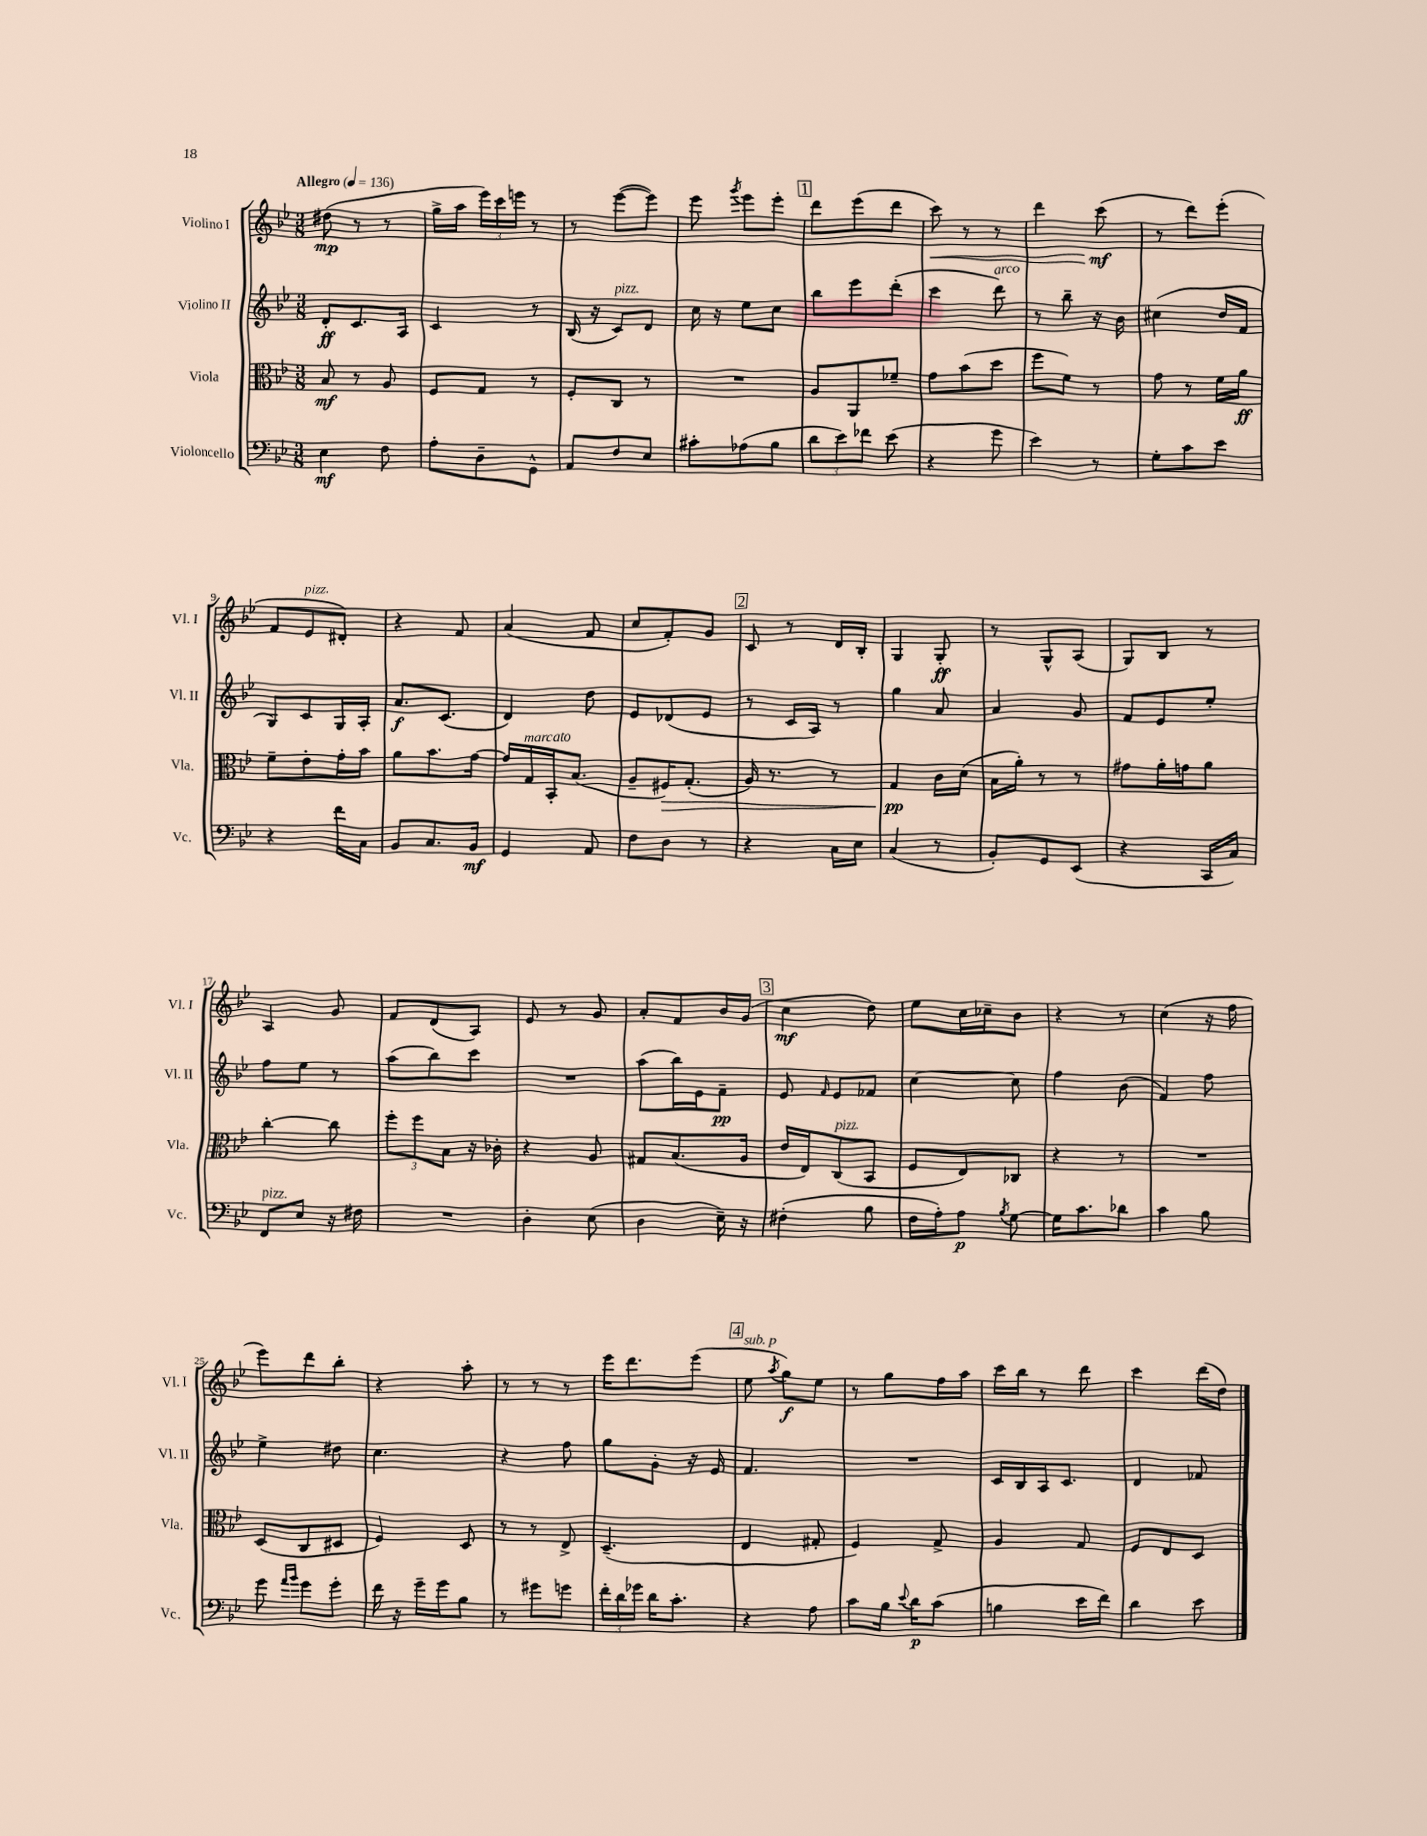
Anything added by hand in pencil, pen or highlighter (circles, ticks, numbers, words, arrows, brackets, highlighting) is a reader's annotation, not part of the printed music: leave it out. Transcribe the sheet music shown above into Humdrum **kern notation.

**kern	**kern	**kern	**kern
*staff4	*staff3	*staff2	*staff1
*clefF4	*clefC3	*clefG2	*clefG2
*k[b-e-]	*k[b-e-]	*k[b-e-]	*k[b-e-]
*M3/8	*M3/8	*M3/8	*M3/8
*MM136	*MM136	*MM136	*MM136
4E-	8B-	8d'	(8dd#
.	8r	8.c	8r
8F	8A	.	8r
.	.	16A	.
=	=	=	=
8A'	8F	4c	16gg^
.	.	.	16aa
8D~	8G	.	24eee-)
.	.	.	24ccc
.	.	.	24eee
8GG^^	8r	8r	8r
=	=	=	=
8AA	8F'	(16B-	8r
.	.	16r	.
8F	8C	8c)	([8eee-
8E-	8r	8d	8eee-])
=	=	=	=
8c#'	4.r	16cc	8eee-
.	.	16r	.
.	.	.	8qggg
(8A-	.	8ee-	8eee-
8B-	.	8cc	8eee-'
=	=	=	=
12d	8A	8bb-	8ddd
12e-)	.	.	.
.	8AA	8eee-	(8eee-
12f-	.	.	.
(8e-	8f-~	(8ddd'	8ddd
=	=	=	=
4r	8g	4ccc	8ccc)
.	(8b-	.	8r
8g	8dd	8ddd)	8r
=	=	=	=
4e-)	8ff	8r	4ddd
.	8f)	8bb-~	.
8r	8r	16r	(8ccc
.	.	16b-	.
=	=	=	=
8G'	8g	(4cc#	8r
8c	8r	.	8ddd)
8e-	16f	16dd	(8eee-'
.	16a	16f	.
=	=	=	=
4r	8f~	8G)	8f
.	8e-'	8c	8e-
16f	16g'	16G	8d#')
16C	16b-	16A'	.
=	=	=	=
8BB-	8a	8.a	4r
8.C	8.b-	.	.
.	.	(8.c	.
.	.	.	8f
16BB-	[16g	.	.
=	=	=	=
4GG	16g]	4d)	(4a
.	16G	.	.
.	16BB-'	.	.
.	(8.B-	.	.
8AA	.	8dd	8f
=	=	=	=
8F	8A~	8e-	8cc
8D	16F#)	(8d-	8f')
.	(8.G'	.	.
8r	.	8e-	8g
=	=	=	=
4r	16A)	8r	8c
.	8.r	.	.
.	.	16c	8r
.	.	16A)	.
16C	8r	8r	16d
16E-	.	.	16B-'
=	=	=	=
(4C	4G	4gg	4G
8r	16c	8a	8G'
.	(16d	.	.
=	=	=	=
8BB-')	16B-	4a	8r
.	16a')	.	.
8GG	8r	.	8G^^
(8EE-	8r	8g	(8A
=	=	=	=
4r	8g#	8f	8G)
.	16a'	8e-	8B-
.	16g	.	.
16CC	8a	8ee-'	8r
16C)	.	.	.
=	=	=	=
8FF	[4cc'	8ff	4A
8E-	.	8ee-	.
16r	8cc]	8r	8g
16F#	.	.	.
=	=	=	=
4.r	12ff'	(8aa	8f
.	12ff	.	.
.	.	8bb-)	(8d
.	12B-	.	.
.	16r	8ccc	8A)
.	16c-'	.	.
=	=	=	=
4D'	4r	4.r	8e-
.	.	.	8r
(8E-	8A	.	8g
=	=	=	=
4D	8G#	(8aa	8a'
.	(8.B-	16bb-)	8f
.	.	16e-	.
16E-~)	.	8f~	16b-
16r	16A	.	(16g
=	=	=	=
(4F#'	16e-	8e-	4cc
.	16E-)	.	.
.	.	16qqf	.
.	(8C	8e-	.
8B-	8BB-	8f-	8dd)
=	=	=	=
16F	8F	[4cc	8ee-
16A')	.	.	.
8A	8E-)	.	16cc
.	.	.	16cc-~
8qB-	.	.	.
[8G	8C-	8cc]	8b-
=	=	=	=
16G]	4r	4ff	4r
8.c	.	.	.
8d-	8r	(8b-	8r
=	=	=	=
4c	4.r	4f)	(4cc
8B-	.	8ff	16r
.	.	.	16ff
=	=	=	=
8g	(8D	4ee-^	8eee-)
16qqa	.	.	.
16qqb-	.	.	.
8g	8C	.	8ddd
8g'	8D#	8dd#	8bb-'
=	=	=	=
16f	4F)	4.cc	4r
16r	.	.	.
16g~	.	.	.
16g	.	.	.
8B-	8D	.	8aa'
=	=	=	=
8r	8r	4r	8r
8g#	8r	.	8r
8g	8E-^	8ff	8r
=	=	=	=
24f'	(4.D~	8gg	16eee-
24d	.	.	.
.	.	.	8.ddd
24g-	.	.	.
16d	.	8g'	.
8.c'	.	.	.
.	.	16r	(8eee-
.	.	16e-	.
=	=	=	=
4r	4E-	4.f	8ee-
.	.	.	8qaa
.	.	.	8gg)
8A	8G#'	.	8ee-
=	=	=	=
8c	4F)	4.r	8r
16B-	.	.	8gg
8qqe-	.	.	.
16d	.	.	.
(8c	8G^	.	16ff
.	.	.	16aa
=	=	=	=
4B	4A	16c	16ccc
.	.	16B-	16bb-
.	.	16A	8r
.	.	8.c	.
16e-	8G	.	8ddd
16f)	.	.	.
=	=	=	=
4d	8F	4d	4ccc
.	8E-	.	.
8e-	8D	8f-	(16ddd
.	.	.	16dd)
==	==	==	==
*-	*-	*-	*-
